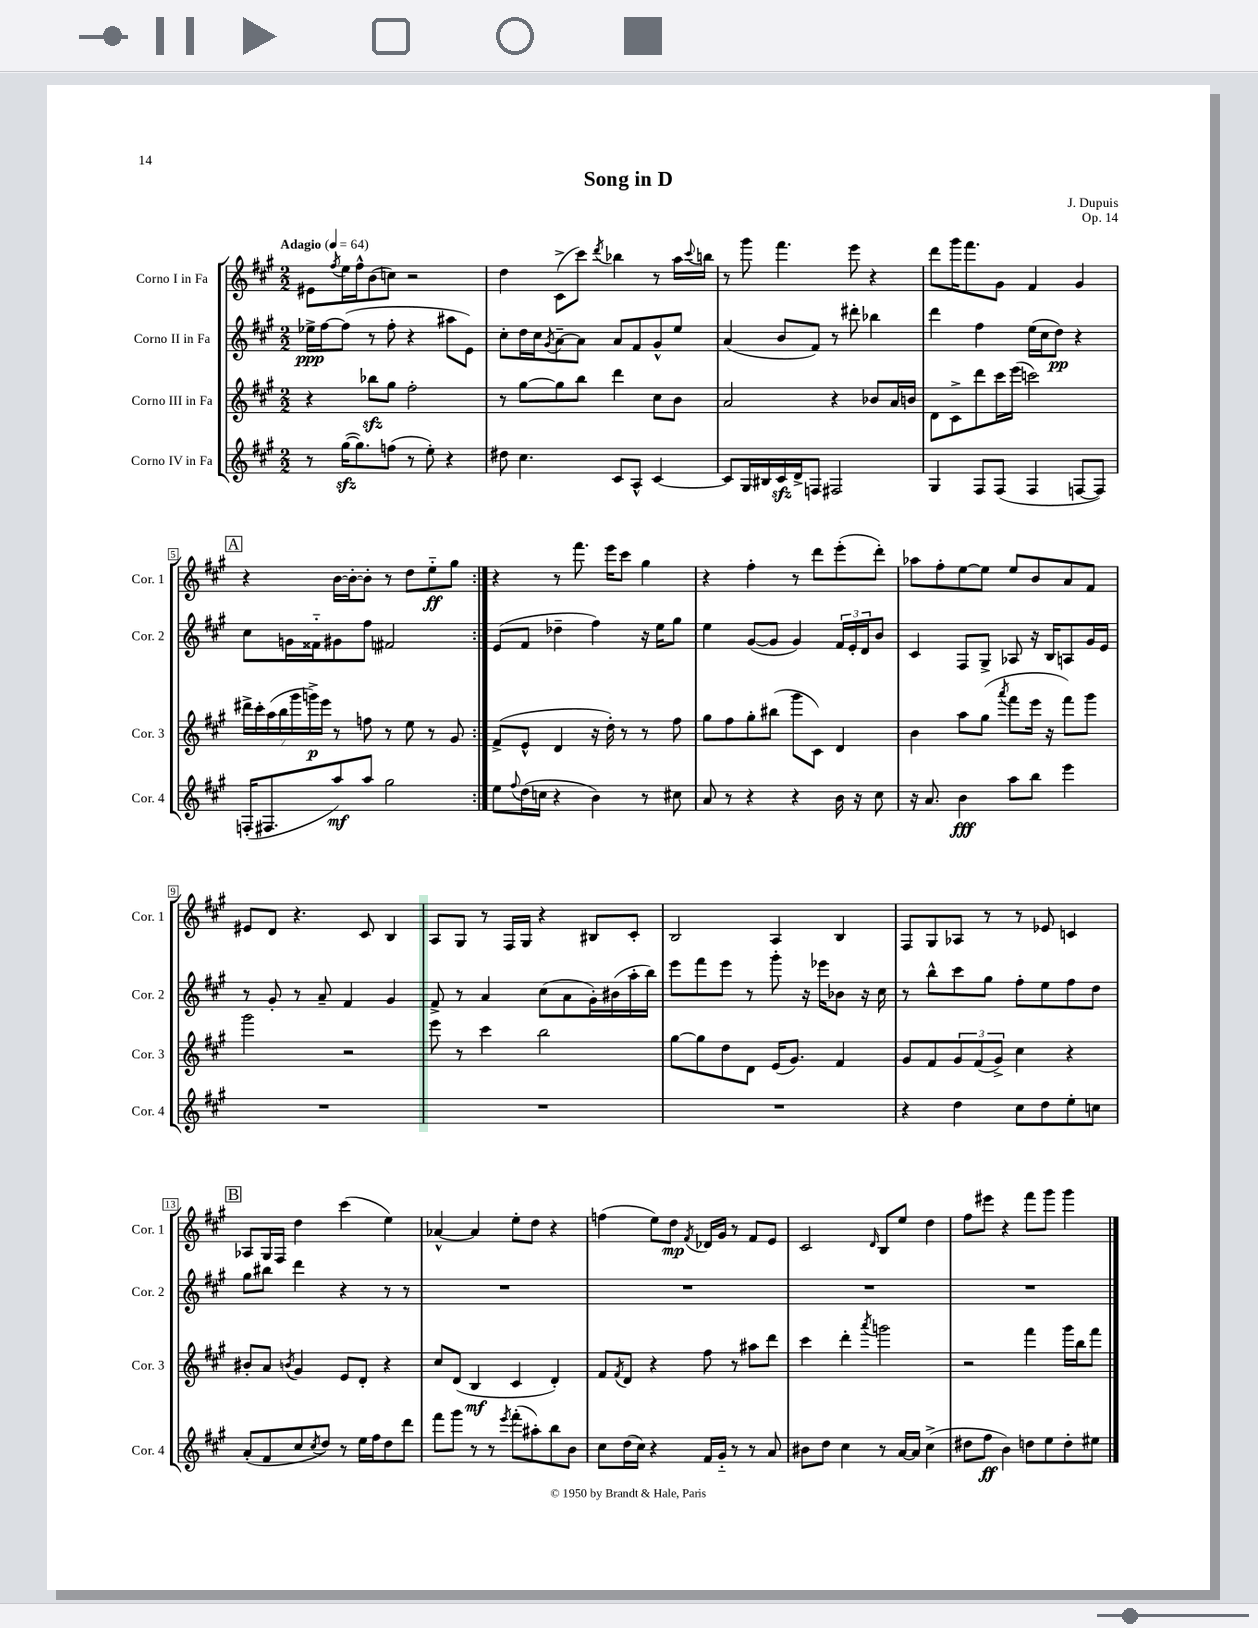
\header { title = "Song in D" composer = "J. Dupuis" opus = "Op. 14" }
<<
\new StaffGroup <<
\new Staff = "s0" \with { instrumentName = "Corno I in Fa" shortInstrumentName = "Cor. 1" } {
    \clef treble \key a \major \numericTimeSignature \time 2/2 \tempo "Adagio" 4 = 64
    \repeat volta 2 { eis'8 \acciaccatura { fis''8 } e''16 fis''16-^ b'8( c''8) r2 |
    d''4 cis'8->( cis'''8) \acciaccatura { d'''8 } bes''4 r8 a''16 \appoggiatura { cis'''8 } b''16 |
    r8 gis'''8 fis'''4. e'''8 r4 |
    d'''8 gis'''16 fis'''8. gis'8 fis'4 gis'4 |
    \mark \markup { \box "A" } r4 b'16~ b'16~-. b'8-. r8 d''8 e''8-_\ff gis''8 | }
    r4 r8 fis'''8. e'''16 cis'''8 gis''4 |
    r4 fis''4-. r8 d'''8 e'''8-.( d'''8-.) |
    aes''8 fis''8-. e''8~ e''8 e''8 b'8 a'8 fis'8 |
    eis'8 d'8 r4. cis'8 b4 |
    a8 gis8 r8 fis16 gis16 r4 bis8 cis'8-. |
    b2 a4 b4 |
    fis8 gis8 aes8 r8 r8 ees'8 c'4 |
    \mark \markup { \box "B" } aes8 gis16 fis16 d''4 cis'''4( e''4) |
    aes'4~-^ aes'4 e''8-. d''8 r4 |
    f''4( e''8) d''8\mp \acciaccatura { fis'8 } des'16 gis'16 r8 fis'8 e'8 |
    cis'2 \grace { d'16 } b8 e''8 d''4 |
    fis''8 eis'''8 r4 fis'''8 gis'''8 gis'''4 \bar "|." |
}
\new Staff = "s1" \with { instrumentName = "Corno II in Fa" shortInstrumentName = "Cor. 2" } {
    \clef treble \key a \major \numericTimeSignature \time 2/2
    \repeat volta 2 { ees''16->\ppp fis''16~ fis''8( r8 fis''8-. r4 ais''8 e'8) |
    cis''8-. d''16 cis''16 \acciaccatura { gis'8 } a'8~-- a'8 a'8 fis'8 gis'8-^ e''8 |
    a'4( b'8 fis'8) r8 dis'''8-. bes''4 |
    d'''4 fis''4 e''16( cis''16 d''8\pp) r4 |
    \mark \markup { \box "A" } cis''8 g'16 fisis'16-_ gis'8 fis''8 fis'2 | }
    e'8( fis'8 des''4-- fis''4) r16 e''16 gis''8 |
    e''4 gis'8~( gis'8 gis'4) \tuplet 3/2 { fis'16 e'16-. d'16 } b'8 |
    cis'4 fis8 gis8-> aes8 r16 b16 a8 gis'16 e'16 |
    r8 gis'8-. r8 a'8-- fis'4 gis'4 |
    fis'8-> r8 a'4 cis''8( a'8 gis'16-.) bis'16( a''16-. b''16) |
    e'''8 fis'''8 e'''8 r8 gis'''8-. r16 ees'''16 bes'8 r16 cis''16 |
    r8 b''8-^ cis'''8 gis''8 fis''8-. e''8 fis''8 d''8 |
    \mark \markup { \box "B" } gis''8 bis''8 d'''4 r4 r8 r8 |
    R1 |
    R1 |
    R1 |
    R1 \bar "|." |
}
\new Staff = "s2" \with { instrumentName = "Corno III in Fa" shortInstrumentName = "Cor. 3" } {
    \clef treble \key a \major \numericTimeSignature \time 2/2
    \repeat volta 2 { r4 bes''8\sfz gis''8 fis''2-. |
    r8 gis''8~ gis''8 b''8 d'''4 cis''8 b'8 |
    a'2 r4 bes'8 a'16 b'16 |
    d'8 cis'8-> d'''8 cis'''16 e'''16( c'''2) |
    \mark \markup { \box "A" } \tuplet 7/4 { dis'''16-> cis'''16-. a''16( b''16 gis'''16 g'''16->\p) e'''16 } r8 f''8 r8 e''8 r8 gis'8 | }
    fis'8->( e'8-^ d'4 r16 d''16-.) r8 r8 fis''8 |
    gis''8 fis''8 gis''8-. bis''8( gis'''8 cis'8) d'4 |
    b'4 a''8 gis''8( \acciaccatura { a'''8 } fis'''8 e'''16 r16 fis'''8) gis'''8 |
    gis'''2 r2 |
    e'''8 r8 cis'''4 b''2 |
    gis''8~ gis''8 d''8 d'8 e'16( gis'8.) fis'4 |
    gis'8 fis'8 \tuplet 3/2 { gis'8 fis'8( gis'8->) } cis''4 r4 |
    \mark \markup { \box "B" } bis'8-. a'8 \acciaccatura { b'8 } gis'4 e'8 d'8-. r4 |
    cis''8 d'8( b4\mf cis'4 d'4-.) |
    fis'8 \acciaccatura { fis'8 } d'8 r4 fis''8 r8 ais''8 d'''8 |
    cis'''4 d'''4-. \acciaccatura { a'''8 } g'''2 |
    r2 fis'''4 gis'''16 b''16 fis'''8 \bar "|." |
}
\new Staff = "s3" \with { instrumentName = "Corno IV in Fa" shortInstrumentName = "Cor. 4" } {
    \clef treble \key a \major \numericTimeSignature \time 2/2
    \repeat volta 2 { r8 gis''16~\sfz( gis''8.) f''8( r8 e''8-.) r4 |
    dis''8 cis''4. cis'8 a8-^ cis'4~ |
    cis'8 gis16 bis16 cis'16\sfz d'16-> f8 fis2 |
    gis4 fis8 fis8( fis4 f8~ f8) |
    \mark \markup { \box "A" } f16-.( fis8. a''8\mf) a''8 gis''2 | }
    e''8 \appoggiatura { fis''8 } d''16( c''16 r4 b'4) r8 cis''8 |
    a'8 r8 r4 r4 b'16 r16 cis''8 |
    r16 a'8. b'4\fff a''8 b''8 e'''4 |
    R1 |
    R1 |
    R1 |
    r4 d''4 cis''8 d''8 e''8-. c''8 |
    \mark \markup { \box "B" } a'8-.( fis'8 cis''8 \acciaccatura { cis''8 } d''8) r8 e''16 fis''16 d''8 d'''8 |
    fis'''8 gis'''8 r8 r8 \acciaccatura { e'''8 } fis'''8-.( ais''8-.) b''8 b'8 |
    cis''8 d''16( cis''16) r4 fis'16 gis'16-_ r8 r8 a'8 |
    bis'8 d''8 cis''4 r8 a'16~ a'16 cis''4->( |
    dis''8 fis''8\ff b'4) d''8 e''8 d''8-. eis''8 \bar "|." |
}
>>
>>
\layout { \context { \Score \override BarNumber.stencil = #(make-stencil-boxer 0.1 0.3 ly:text-interface::print) } }
